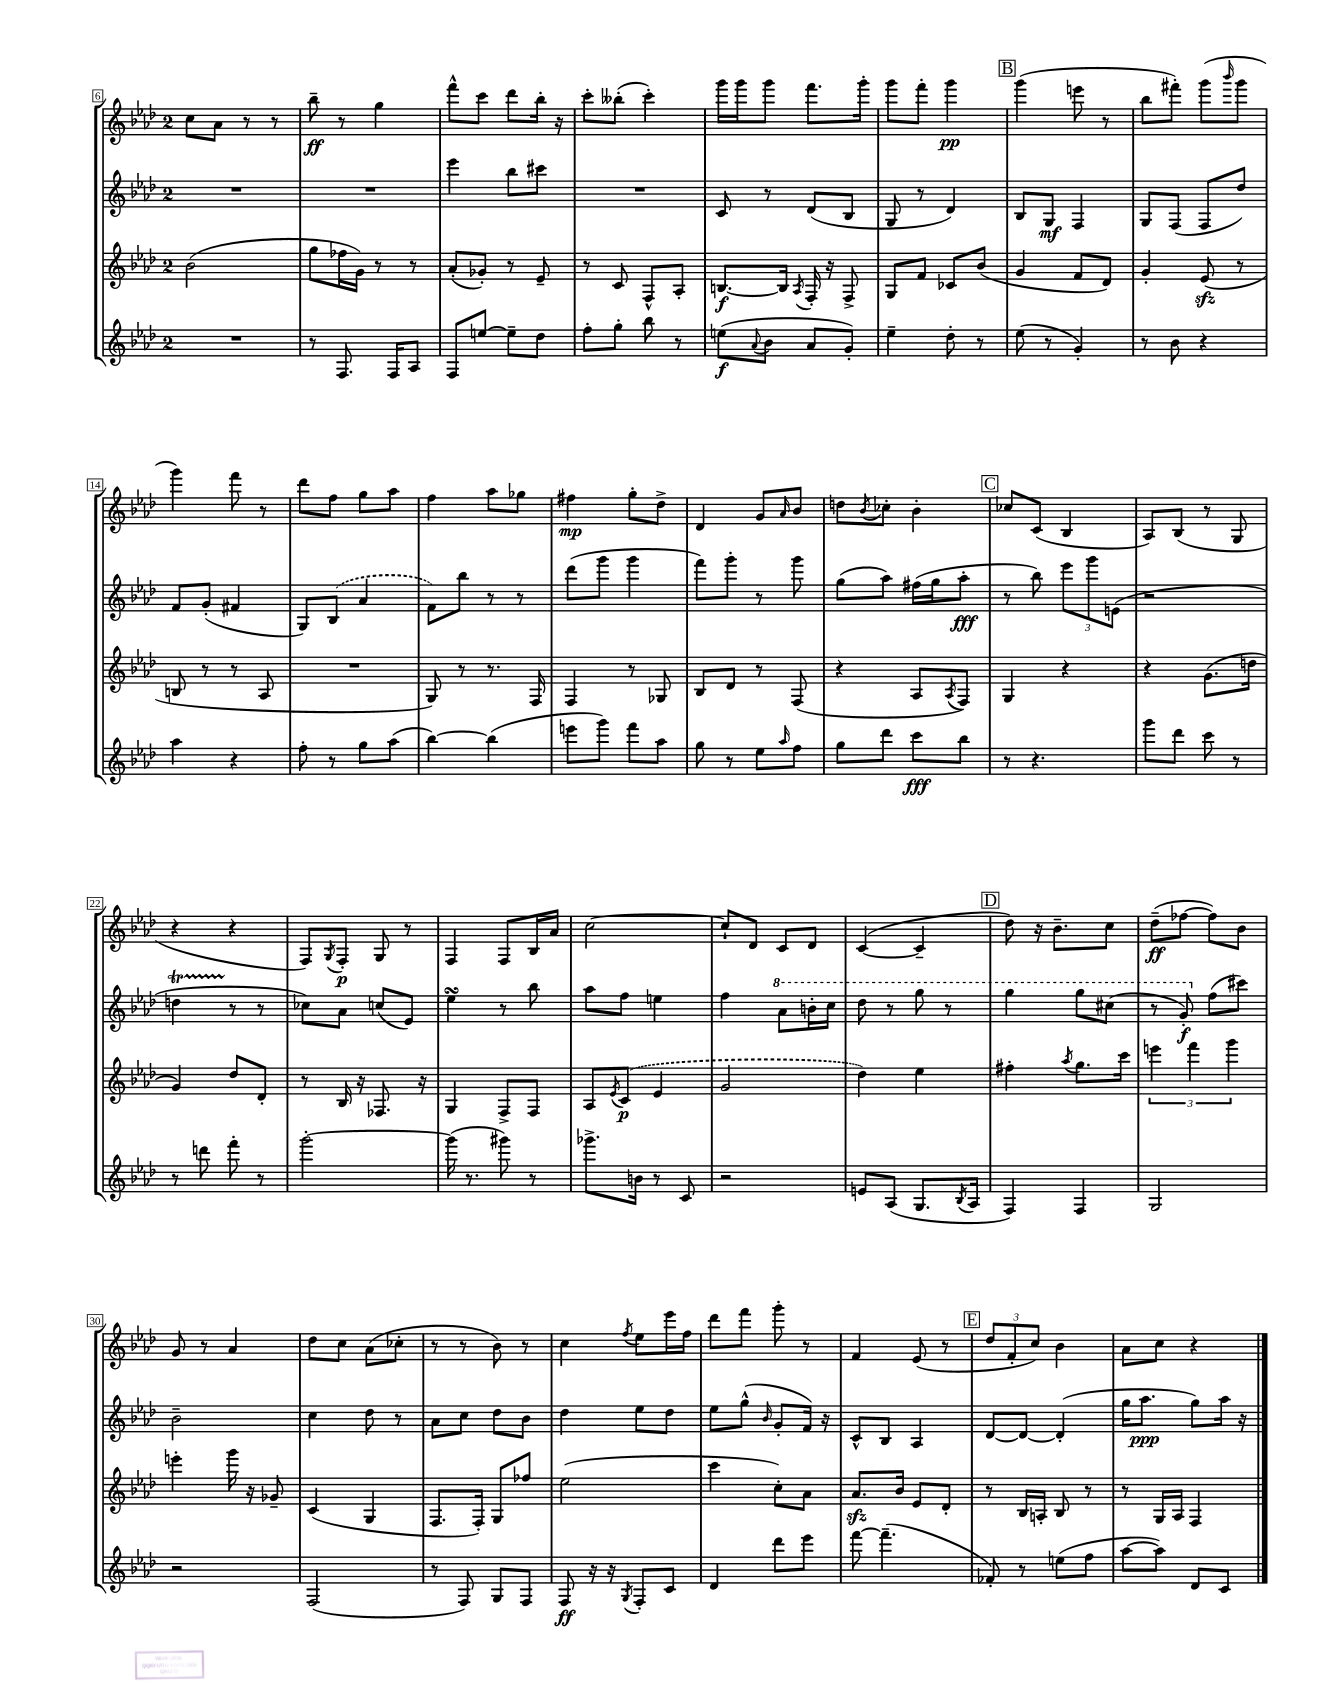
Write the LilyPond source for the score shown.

<<
\new StaffGroup <<
\new Staff = "s0" {
    \clef treble \key aes \major \once \override Staff.TimeSignature.style = #'single-digit \time 2/4
    c''8 aes'8 r8 r8 |
    bes''8--\ff r8 g''4 |
    f'''8-^ c'''8 des'''8 bes''16-. r16 |
    c'''8-. beses''8-.( c'''4-.) |
    g'''16 g'''16 g'''8 f'''8. g'''16-. |
    g'''8 f'''8-. g'''4\pp |
    \mark \markup { \box "B" } g'''4( e'''8 r8 |
    bes''8 fis'''8-.) g'''8( \grace { bes'''16 } g'''8 |
    g'''4) f'''8 r8 |
    des'''8 f''8 g''8 aes''8 |
    f''4 aes''8 ges''8 |
    fis''4\mp g''8-. des''8-> |
    des'4 g'8 \grace { aes'16 } bes'8 |
    d''8 \acciaccatura { bes'8 } ces''8-. bes'4-. |
    \mark \markup { \box "C" } ces''8 c'8( bes4 |
    aes8) bes8( r8 g8 |
    r4 r4 |
    f8) \acciaccatura { g8 } f8-.\p g8 r8 |
    f4 f8 bes16 aes'16 |
    c''2~ |
    c''8-! des'8 c'8 des'8 |
    c'4~( c'4-- |
    \mark \markup { \box "D" } des''8) r16 bes'8.-- c''8 |
    des''8--\ff( fes''8~ fes''8) bes'8 |
    g'8 r8 aes'4 |
    des''8 c''8 aes'8( ces''8-. |
    r8 r8 bes'8) r8 |
    c''4 \acciaccatura { f''8 } ees''8 ees'''16 f''16 |
    des'''8 f'''8 g'''8-. r8 |
    f'4 ees'8( r8 |
    \mark \markup { \box "E" } \tuplet 3/2 { des''8 f'8-. c''8) } bes'4 |
    aes'8 c''8 r4 \bar "|." |
}
\new Staff = "s1" {
    \clef treble \key aes \major \once \override Staff.TimeSignature.style = #'single-digit \time 2/4
    R2 |
    R2 |
    ees'''4 bes''8 cis'''8 |
    R2 |
    c'8 r8 des'8( bes8 |
    g8 r8 des'4) |
    \mark \markup { \box "B" } bes8 g8\mf f4 |
    g8 f8( f8 des''8) |
    f'8 g'8-.( fis'4 |
    g8) \once \slurDashed bes8( aes'4 |
    f'8) bes''8 r8 r8 |
    des'''8( g'''8 g'''4 |
    f'''8) g'''8-. r8 g'''8 |
    g''8( aes''8) fis''16( g''16 aes''8-.\fff |
    \mark \markup { \box "C" } r8 bes''8) \tuplet 3/2 { ees'''8 g'''8 e'8( } |
    r2 |
    d''4\startTrillSpan r8\stopTrillSpan r8 |
    ces''8) aes'8 c''8( ees'8) |
    ees''4\turn r8 bes''8 |
    aes''8 f''8 e''4 |
    f''4 \ottava #1 aes''8 b''16-. c'''16 |
    des'''8 r8 g'''8 r8 |
    \mark \markup { \box "D" } g'''4 g'''8 cis'''8( |
    r8 g''8-.\f) \ottava #0 f''8( cis'''8) |
    bes'2-- |
    c''4 des''8 r8 |
    aes'8 c''8 des''8 bes'8 |
    des''4 ees''8 des''8 |
    ees''8 g''8-^( \grace { bes'16 } g'8-. f'16) r16 |
    c'8-^ bes8 aes4 |
    \mark \markup { \box "E" } des'8~ des'8~ des'4-.( |
    g''16 aes''8.\ppp g''8) aes''16 r16 \bar "|." |
}
\new Staff = "s2" {
    \clef treble \key aes \major \once \override Staff.TimeSignature.style = #'single-digit \time 2/4
    bes'2( |
    g''8 fes''16 g'16) r8 r8 |
    aes'8-.( ges'8-.) r8 ees'8-- |
    r8 c'8 f8-^ aes8-. |
    b8.~\f b16 \acciaccatura { aes8 } f16-. r16 f8-> |
    g8 f'8 ces'8 bes'8( |
    \mark \markup { \box "B" } g'4 f'8 des'8) |
    g'4-. ees'8\sfz( r8 |
    b8 r8 r8 aes8 |
    R2 |
    g8) r8 r8. f16 |
    f4 r8 ges8 |
    bes8 des'8 r8 f8( |
    r4 aes8 \acciaccatura { aes8 } f8) |
    \mark \markup { \box "C" } g4 r4 |
    r4 g'8.( d''16 |
    g'4) des''8 des'8-. |
    r8 bes16 r16 fes8. r16 |
    g4 f8-> f8 |
    aes8 \acciaccatura { ees'8 } \once \slurDashed c'8\p( ees'4 |
    g'2 |
    des''4) ees''4 |
    \mark \markup { \box "D" } fis''4-. \acciaccatura { aes''8 } g''8. c'''16 |
    \tuplet 3/2 { e'''4 f'''4 g'''4 } |
    e'''4-. g'''16 r16 ges'8-- |
    c'4( g4 |
    f8. f16-.) g8 fes''8 |
    ees''2( |
    c'''4 c''8-.) aes'8 |
    aes'8.\sfz bes'16 ees'8 des'8-. |
    \mark \markup { \box "E" } r8 bes16 a16-. bes8 r8 |
    r8 g16 aes16 f4 \bar "|." |
}
\new Staff = "s3" {
    \clef treble \key aes \major \once \override Staff.TimeSignature.style = #'single-digit \time 2/4
    R2 |
    r8 f8. f16 aes8 |
    f8 e''8~ e''8-- des''8 |
    f''8-. g''8-. bes''8 r8 |
    e''8\f( \appoggiatura { aes'8 } bes'8 aes'8 g'8-.) |
    ees''4-- des''8-. r8 |
    \mark \markup { \box "B" } ees''8( r8 g'4-.) |
    r8 bes'8 r4 |
    aes''4 r4 |
    f''8-. r8 g''8 aes''8( |
    bes''4~) bes''4( |
    e'''8 g'''8) f'''8 aes''8 |
    g''8 r8 ees''8 \grace { aes''16 } f''8 |
    g''8 des'''8 c'''8\fff bes''8 |
    \mark \markup { \box "C" } r8 r4. |
    g'''8 des'''8 c'''8 r8 |
    r8 d'''8 f'''8-. r8 |
    g'''2~-. |
    g'''16( r8. gis'''8) r8 |
    ges'''8.-> b'16 r8 c'8 |
    r2 |
    e'8 aes8( g8. \acciaccatura { bes8 } aes16 |
    \mark \markup { \box "D" } f4) f4 |
    g2 |
    r2 |
    f2( |
    r8 f8) g8 f8 |
    f8\ff r16 r16 \acciaccatura { g8 } f8-. c'8 |
    des'4 des'''8 ees'''8 |
    f'''8~ f'''4.--( |
    \mark \markup { \box "E" } fes'8-.) r8 e''8( f''8 |
    aes''8~ aes''8) des'8 c'8 \bar "|." |
}
>>
>>
\layout { \context { \Score currentBarNumber = #6 \override BarNumber.stencil = #(make-stencil-boxer 0.1 0.3 ly:text-interface::print) } }
